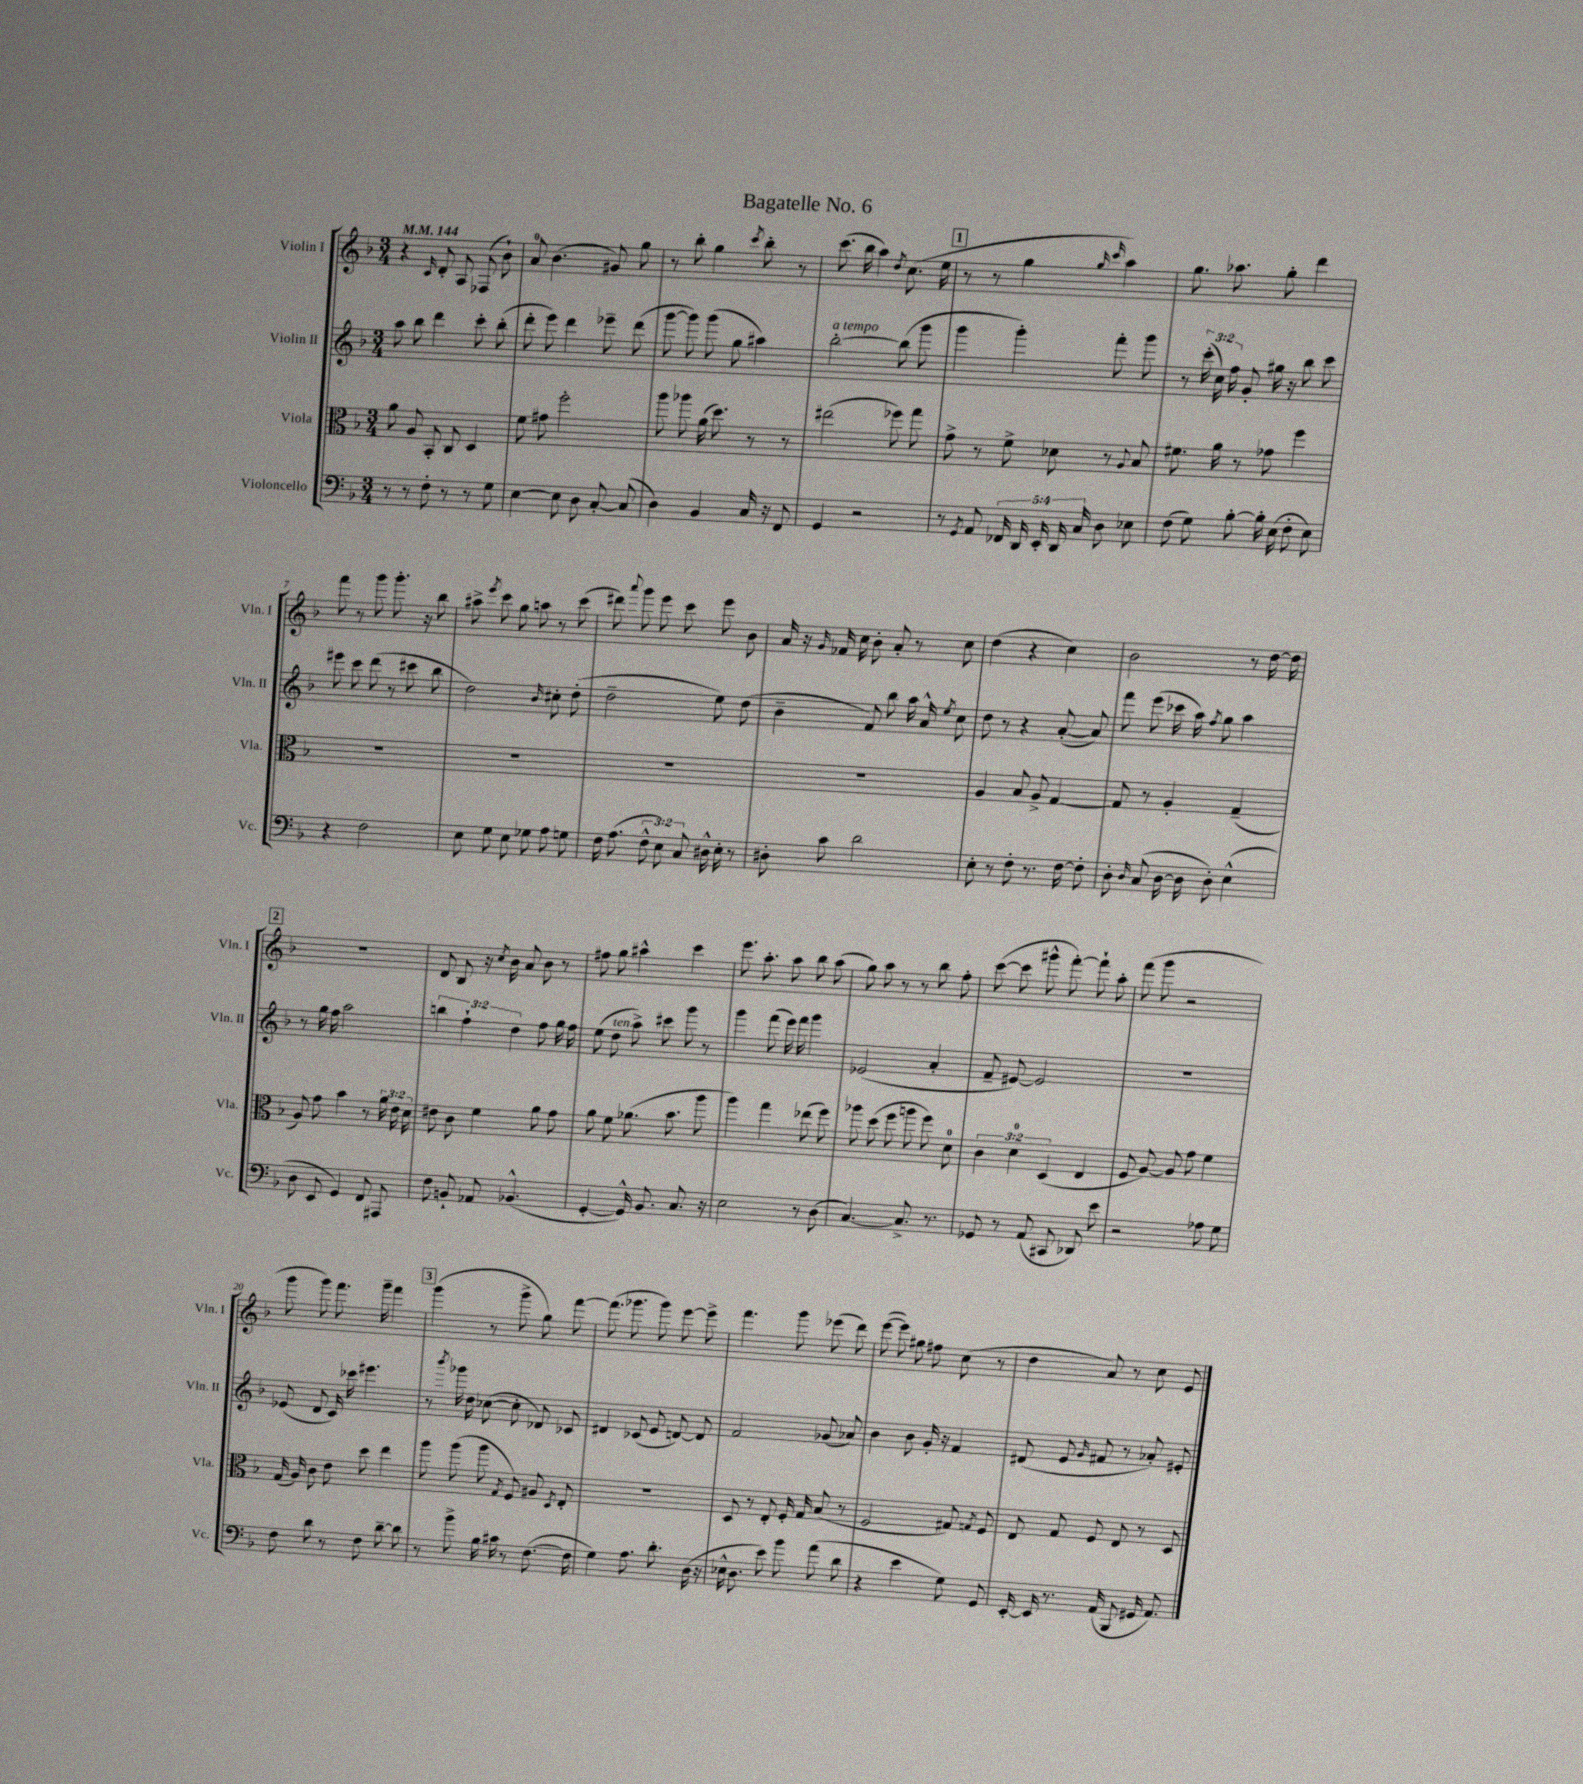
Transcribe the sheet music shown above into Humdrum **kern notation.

**kern	**kern	**kern	**kern
*staff4	*staff3	*staff2	*staff1
*clefF4	*clefC3	*clefG2	*clefG2
*k[b-]	*k[b-]	*k[b-]	*k[b-]
*M3/4	*M3/4	*M3/4	*M3/4
*MM144	*MM144	*MM144	*MM144
8r	8a	8aa	4r
8r	8A	8bb-	.
.	.	.	16qqc
8F'	8BB-'	4ddd	8d'
8r	8C	.	8A
8r	4D	8ccc'	(8F-
8G	.	(8bb-'	8b-`)
=	=	=	=
[4E	8f	8ddd'	8a
.	8g#	8eee)	(4.b-
8E]	2ff'	4ddd	.
8D	.	.	.
[8C'	.	8eee-~	8g#)
(8C]	.	(8ddd	8gg
=	=	=	=
4D)	8aa	[8ggg	8r
.	8aa-	8ggg])	8bb-'
4BB-	(16a	(8ggg	4gg
.	8.dd)	.	.
.	.	8gg	.
.	.	.	8qccc
16C	8r	4aa#)	8bb-'
16r	.	.	.
8FF	8r	.	8r
=	=	=	=
4GG	(2ee#	[2bb-'	(8.ccc
.	.	.	16bb-
2r	.	.	4aa)
.	.	.	8qdd
.	8ff-)	(8bb-]	(8.cc
.	8gg	8ggg	.
.	.	.	16ee
=	=	=	=
8r	8g^	4ggg	8r
8qGG	.	.	.
8AA	8r	.	8r
20FF-	8f^	4ggg')	4gg
20DD	.	.	.
20EE'	.	.	.
.	8d-	.	.
20DD	.	.	.
20C	.	.	.
.	.	.	16qqgg
.	.	.	16qqccc
8D	8r	8fff'	4aa)
.	8qqA	.	.
8E-	8B-	8ggg	.
=	=	=	=
(8F	8.f#	8r	8.gg
8G)	.	(24ccc'	.
.	.	24cc)	.
.	16a	.	8.aa-
.	.	24ff	.
[8B-'	8r	8g'	.
16B-']	8g-	16gg#	8gg'
(16E	.	16r	.
8F'	4ff	8bb-	4ddd
8E)	.	8ccc	.
=	=	=	=
4r	2.r	8eee#	8fff
.	.	8ccc	8r
2F	.	(8ddd	8ggg
.	.	8r	8.ggg'
.	.	8ccc#	.
.	.	.	16r
.	.	8bb-	8bb-
=	=	=	=
8E	2.r	2dd)	8aa#^
.	.	.	8qeee
8G	.	.	8ccc
8E	.	.	8gg
8G-	.	.	8aa
.	.	16qqb-	.
8A	.	8cc#'	8r
8G	.	(8dd'	(8ccc
=	=	=	=
16F	2.r	2dd~	8ddd#)
(8.A	.	.	.
.	.	.	8qqaaa
.	.	.	8ggg
12F^^	.	.	8eee
12E)	.	.	.
.	.	.	8ccc
12C	.	.	.
16D#^^	.	8ee)	8eee
16E'	.	.	.
8r	.	(8dd	8b-
=	=	=	=
8D#'	2.r	4b-~	16a
.	.	.	16r
.	.	.	16qqg
8c	.	.	16f-
.	.	.	16cc
2d	.	8f)	8b-'
.	.	8bb-	8a'
.	.	16aa	8r
.	.	16a^^	.
.	.	8qee	.
.	.	8cc	8cc
=	=	=	=
8E'	4A	8dd	(4dd
8r	.	8r	.
8F'	8B-	4r	4r
8.r	8A^	.	.
.	[4G	([8a'	4cc)
[16F	.	.	.
8F']	.	8a])	.
=	=	=	=
8D'	8G]	8fff	2b-
16qqD	.	.	.
(8C	8r	(8eee	.
[16D	4A'	16ccc-	.
16D]	.	16aa)	.
.	.	8qff	.
8D')	.	8gg	.
(4E^^	(4G~	4aa	8r
.	.	.	[16dd
.	.	.	16dd]
=	=	=	=
8D	8A)	8r	2.r
8EE	8g	16gg	.
.	.	16ff	.
4GG)	4b-	2aa	.
8FF	8r	.	.
8AAA#	24a	.	.
.	24e	.	.
.	24d	.	.
=	=	=	=
8F	8e#	6bb	8d
8BB`	8c	.	8B-
.	.	6ff`	.
8AA-	4f	.	16r
.	.	.	8qcc
.	.	.	16b-
.	.	6dd	.
(4.BB-^^	.	.	8a
.	8a	8ff	8b-
.	8g	16gg	8r
.	.	16ff	.
=	=	=	=
[4GG'	8a	(8ee	8ff#
.	8f	8dd	8gg
16GG^^])	(8.a-	8aa^)	4aa#^^
8.BB-	.	.	.
.	.	8ccc#	.
.	8.b-	.	.
8.C	.	8ggg	4ccc
.	8aa	8r	.
16r	.	.	.
=	=	=	=
2E	4aa)	4ggg	8.eee
.	.	.	8.aa'
.	4gg	(8fff	.
.	.	16eee)	8aa
.	.	16fff	.
8r	(8ee-	4ggg	8bb-
(8D	8ff)	.	(8aa
=	=	=	=
[4.C)	8aa-	(2e-	8gg)
.	(8dd	.	8aa
.	8ff	.	8r
8.C^]	8aa	.	8r
.	8ff)	4a'	8bb-
8.r	.	.	.
.	8d	.	8ff'
=	=	=	=
8GG-	6c	8f~	([8ccc
8r	.	[8e#)	8ccc]
.	6d	.	.
(8AA	.	2e#]	8ggg#^^
.	(6D	.	.
8CC#	.	.	[8fff')
8DD-)	4E	.	8fff`]
8e	.	.	8aa'
=	=	=	=
2r	8F	2.r	(8fff
.	[8A)	.	8ggg
.	8A]	.	2r
.	8g	.	.
8A-	4f	.	.
8G	.	.	.
=	=	=	=
8F	(16G	(8e-	8ggg
.	16A)	.	.
8d	8c	8d	8ggg)
8r	8e	16c)	8.fff
.	.	16ccc-	.
8F	8dd	4.eee#	.
.	.	.	16ggg~
[8d~	4ee	.	4fff
8d]	.	.	.
=	=	=	=
8r	8aa	8r	(4ggg
.	.	8qbbb-	.
8b-^	(8aa	16ggg-	.
.	.	16dd	.
16B-	8aa	([8cc-	8r
16c#	.	.	.
.	8qG	.	.
8r	8F)	8cc-']	8ggg^
([8.F	8A#	8d-)	8gg)
.	8qD	.	.
.	8E'	8c-	[8fff
16F]	.	.	.
=	=	=	=
4G)	2.r	4d#	(8.fff]
.	.	.	8.ggg-
8.A	.	(8c-	.
.	.	8e	8ggg-)
8.d'	.	.	.
.	.	[8d)	[8eee
(16D	.	8d]	8eee^]
16r	.	.	.
=	=	=	=
16E-^^	8D	2f	4.fff
8.D	.	.	.
.	8r	.	.
8e)	8E'	.	.
8b-	16F'	.	8ggg
.	16G	.	.
(8a	(8B-	(8g-	(8eee-
8d	8r	8a-)	8ddd)
=	=	=	=
4r	2F	4b-	([8eee
.	.	.	8eee])
4e	.	8b-	8gg#
.	.	16g'	8ff#
.	.	16r	.
8G)	8G#)	4f	(8cc
.	8qG	.	.
8GG	8F	.	8r
=	=	=	=
[16EE'	8E	(8d#	4dd
16EE]	.	.	.
8.r	8G	8e	.
.	.	16qqg	.
.	8F	8f#	8a)
(16AA	.	.	.
8BBB-	8E	8r	8r
16GG#	8r	8a-')	8cc
8.AA)	.	.	.
.	8D	8e#'	8e
==	==	==	==
*-	*-	*-	*-
